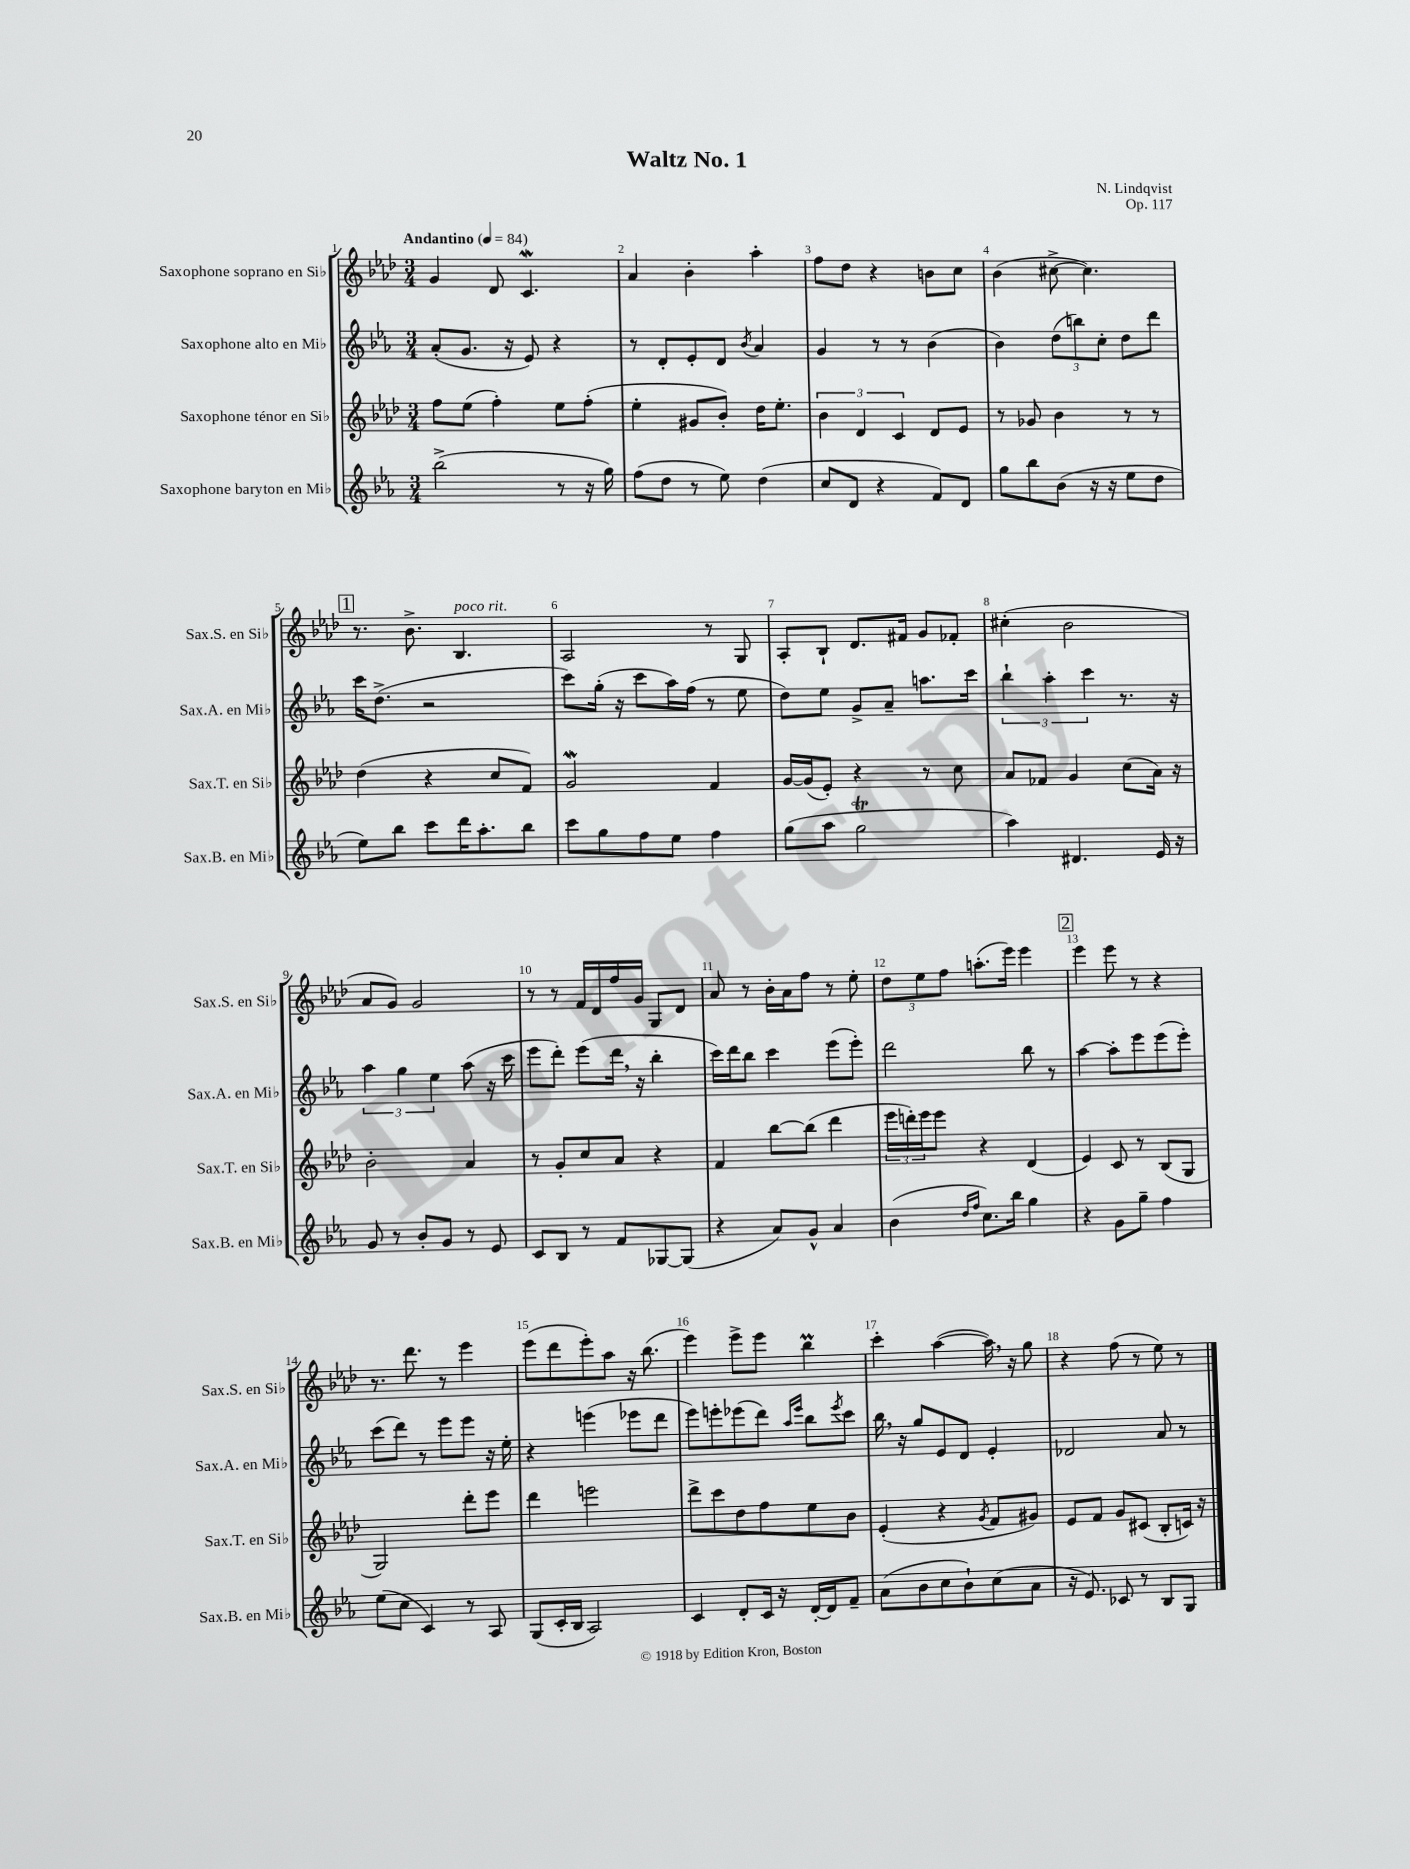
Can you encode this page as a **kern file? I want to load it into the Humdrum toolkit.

**kern	**kern	**kern	**kern
*staff4	*staff3	*staff2	*staff1
*clefG2	*clefG2	*clefG2	*clefG2
*k[b-e-a-]	*k[b-e-a-d-]	*k[b-e-a-]	*k[b-e-a-d-]
*M3/4	*M3/4	*M3/4	*M3/4
*MM84	*MM84	*MM84	*MM84
(2bb-^\	8ff\L	(8a-'/L	4g/
.	(8ee-\J	8.g/J	.
.	4ff'\)	.	8d-/
.	.	16r	.
.	.	8e-/)	4.c/
8r	8ee-\L	4r	.
16r	(8ff'\J	.	.
16gg\)	.	.	.
=	=	=	=
(8ff\L	4ee-'\	8r	4a-/
8dd\J	.	8d'/L	.
8r	8g#/L	8e-'/	4b-'\
8ee-\)	8b-'/J)	8d/J	.
.	.	8qb-/	.
(4dd\	16dd-\LK	4a-/	4aa-'\
.	8.ee-'\J	.	.
=	=	=	=
8cc/L	6b-\	4g/	8ff\L
8d/J	.	.	8dd-\J
.	6d-/	.	.
4r	.	8r	4r
.	6c/	.	.
.	.	8r	.
8f/L)	8d-/L	(4b-\	8b\L
8d/J	8e-/J	.	8cc\J
=	=	=	=
8gg\L	8r	4b-\)	(4b-\
8bb-\	8g-/	.	.
(8b-\J	4b-\	(12dd\L	[8cc#^\
.	.	12bb\)	.
16r	.	.	4.cc#\])
.	.	12cc'\J	.
16r	.	.	.
8ee-\L	8r	8dd\L	.
8dd\J	8r	8ddd\J	.
=	=	=	=
8ee-\L)	(4dd-\	16ccc\LK	8.r
.	.	(8.dd^\J	.
8bb-\J	.	.	.
.	.	.	8.b-^\
8ccc\L	4r	2r	.
16ddd\K	.	.	4.B-/
8.aa-'\	.	.	.
.	8cc/L	.	.
8bb-\J	8f/J)	.	.
=	=	=	=
8ccc\L	2g/	8ccc\L)	2A-/
8gg\	.	(16gg'\Jk	.
.	.	16r	.
8ff\	.	8ccc\L	.
8ee-\J	.	16aa-\L)	.
.	.	(16ff\JJ	.
4ff\	4f/	8r	8r
.	.	8ee-\	8G/
=	=	=	=
(8gg\L	[16g/LL	8dd\L)	8A-'/L
.	(16g/]J	.	.
8aa-\J	8e-'/J)	8ee-\J	8B-`/J
2gg\	4r	8g^/L	8.d-/L
.	.	8a-~/J	.
.	.	.	16f#/Jk
.	8r	8.aa\L	8g/L
.	8cc\	.	8f-'/J
.	.	16ccc\Jk	.
=	=	=	=
4aa-\)	8a-/L	6bb-`\	(4cc#'\
.	8f-/J	.	.
.	.	6aa-'\	.
4.d#/	4g/	.	2b-\
.	.	6ccc\	.
.	(8cc\L	8.r	.
16e-/	16a-\Jk)	.	.
16r	16r	16r	.
=	=	=	=
8g/	2b-'\	6aa-\	8a-/L
8r	.	.	8g/J)
.	.	6gg\	.
8b-'/L	.	.	2g/
.	.	6ee-\	.
8g/J	.	.	.
8r	4a-/	(8aa-\	.
8e-/	.	16r	.
.	.	16ccc\	.
=	=	=	=
8c/L	8r	8eee-\L	8r
8B-/J	8g'/L	8ddd'\J)	8r
8r	8cc/	(8eee-\L	16f/LL
.	.	.	16d-/
8f/L	8a-/J	16ddd\Jk	16ff/
.	.	16r	16g/JJ
[8G-/	4r	4bb-'\	8G/L
(8G-/]J	.	.	8d-/J
=	=	=	=
4r	4f/	16ccc\LL)	8a-/
.	.	16ddd\J	.
.	.	8bb-\J	8r
8a-/L)	[8bb-\L	4ccc\	16b-'\LL
.	.	.	16a-\J
8g^^/J	(8bb-\]J	.	8ff\J
4a-/	4ddd-\	(8eee-\L	8r
.	.	8eee-'\J)	8ee-'\
=	=	=	=
(4b-\	24eee-\LL	2ddd\	12dd-\L
.	24ddd'\)	.	.
.	24eee-\J	.	12ee-\
.	8eee-\J	.	.
.	.	.	12ff\J
16qqdd/LL	.	.	.
16qqff/JJ	.	.	.
8.cc\L)	4r	.	(8.aa'\L
16bb-\Jk	.	.	16eee-\Jk)
4gg\	(4d-/	8bb-\	4eee-\
.	.	8r	.
=	=	=	=
4r	4e-/)	[4aa-\	4eee-\
8g\L	8c/	8aa-'\]L	8eee-\
8gg~\J	8r	8eee-\	8r
4ff\	(8B-/L	(8eee-\	4r
.	8G/J	8eee-'\J)	.
=	=	=	=
(8ee-\L	2G/)	(8ccc\L	8.r
8cc\J	.	8ddd\J)	.
.	.	.	8.ddd-\
4c/)	.	8r	.
.	.	8eee-\L	8r
8r	8ddd-'\L	8eee-\J	4eee-\
8A-/	8eee-\J	16r	.
.	.	16ee-'\	.
=	=	=	=
(8G/L	4ddd-\	4r	(8eee-\L
16c'/L	.	.	8ddd-\
16B-/JJ	.	.	.
2A-/)	2eee\	(4eee\	8eee-'\)
.	.	.	8aa-\J
.	.	8eee-\L	16r
.	.	.	(8.bb-\
.	.	8ddd\J	.
=	=	=	=
4c/	8ddd-^\L	8eee-\L)	4eee-\)
.	8ccc\	8eee'\	.
8d'/L	8dd-\	(8eee-\	8eee-^\L
16c/Jk	8ff\	8ddd\J)	8eee-\J
16r	.	.	.
.	.	16qqaa-/LL	.
.	.	16qqeee-/JJ	.
[16d'/LL	8ee-\	8bb-\L	4bb-\
16d/]J	.	.	.
.	.	8qeee-/	.
8f~/J	8b-\J	8ccc\J	.
=	=	=	=
(8a-\L	(4e-'/	16bb-\	4ccc'\
.	.	16r	.
8b-\	.	8gg/L	.
8cc\	4r	8e-/	([4aa-\
8b-`\)	.	8d/J	.
.	8qg/	.	.
(8cc\	8f/L	4e-'/	16aa-\])
.	.	.	16r
8a-\J	8g#/J)	.	8gg\
=	=	=	=
16r	8e-/L	2d-/	4r
8.e-/)	.	.	.
.	8f/J	.	.
8c-/	8g/L	.	(8ff\
8r	(8c#/J	.	8r
8B-/L	8B-'/L	8a-/	8ee-\)
8G/J	16c/Jk)	8r	8r
.	16r	.	.
==	==	==	==
*-	*-	*-	*-
